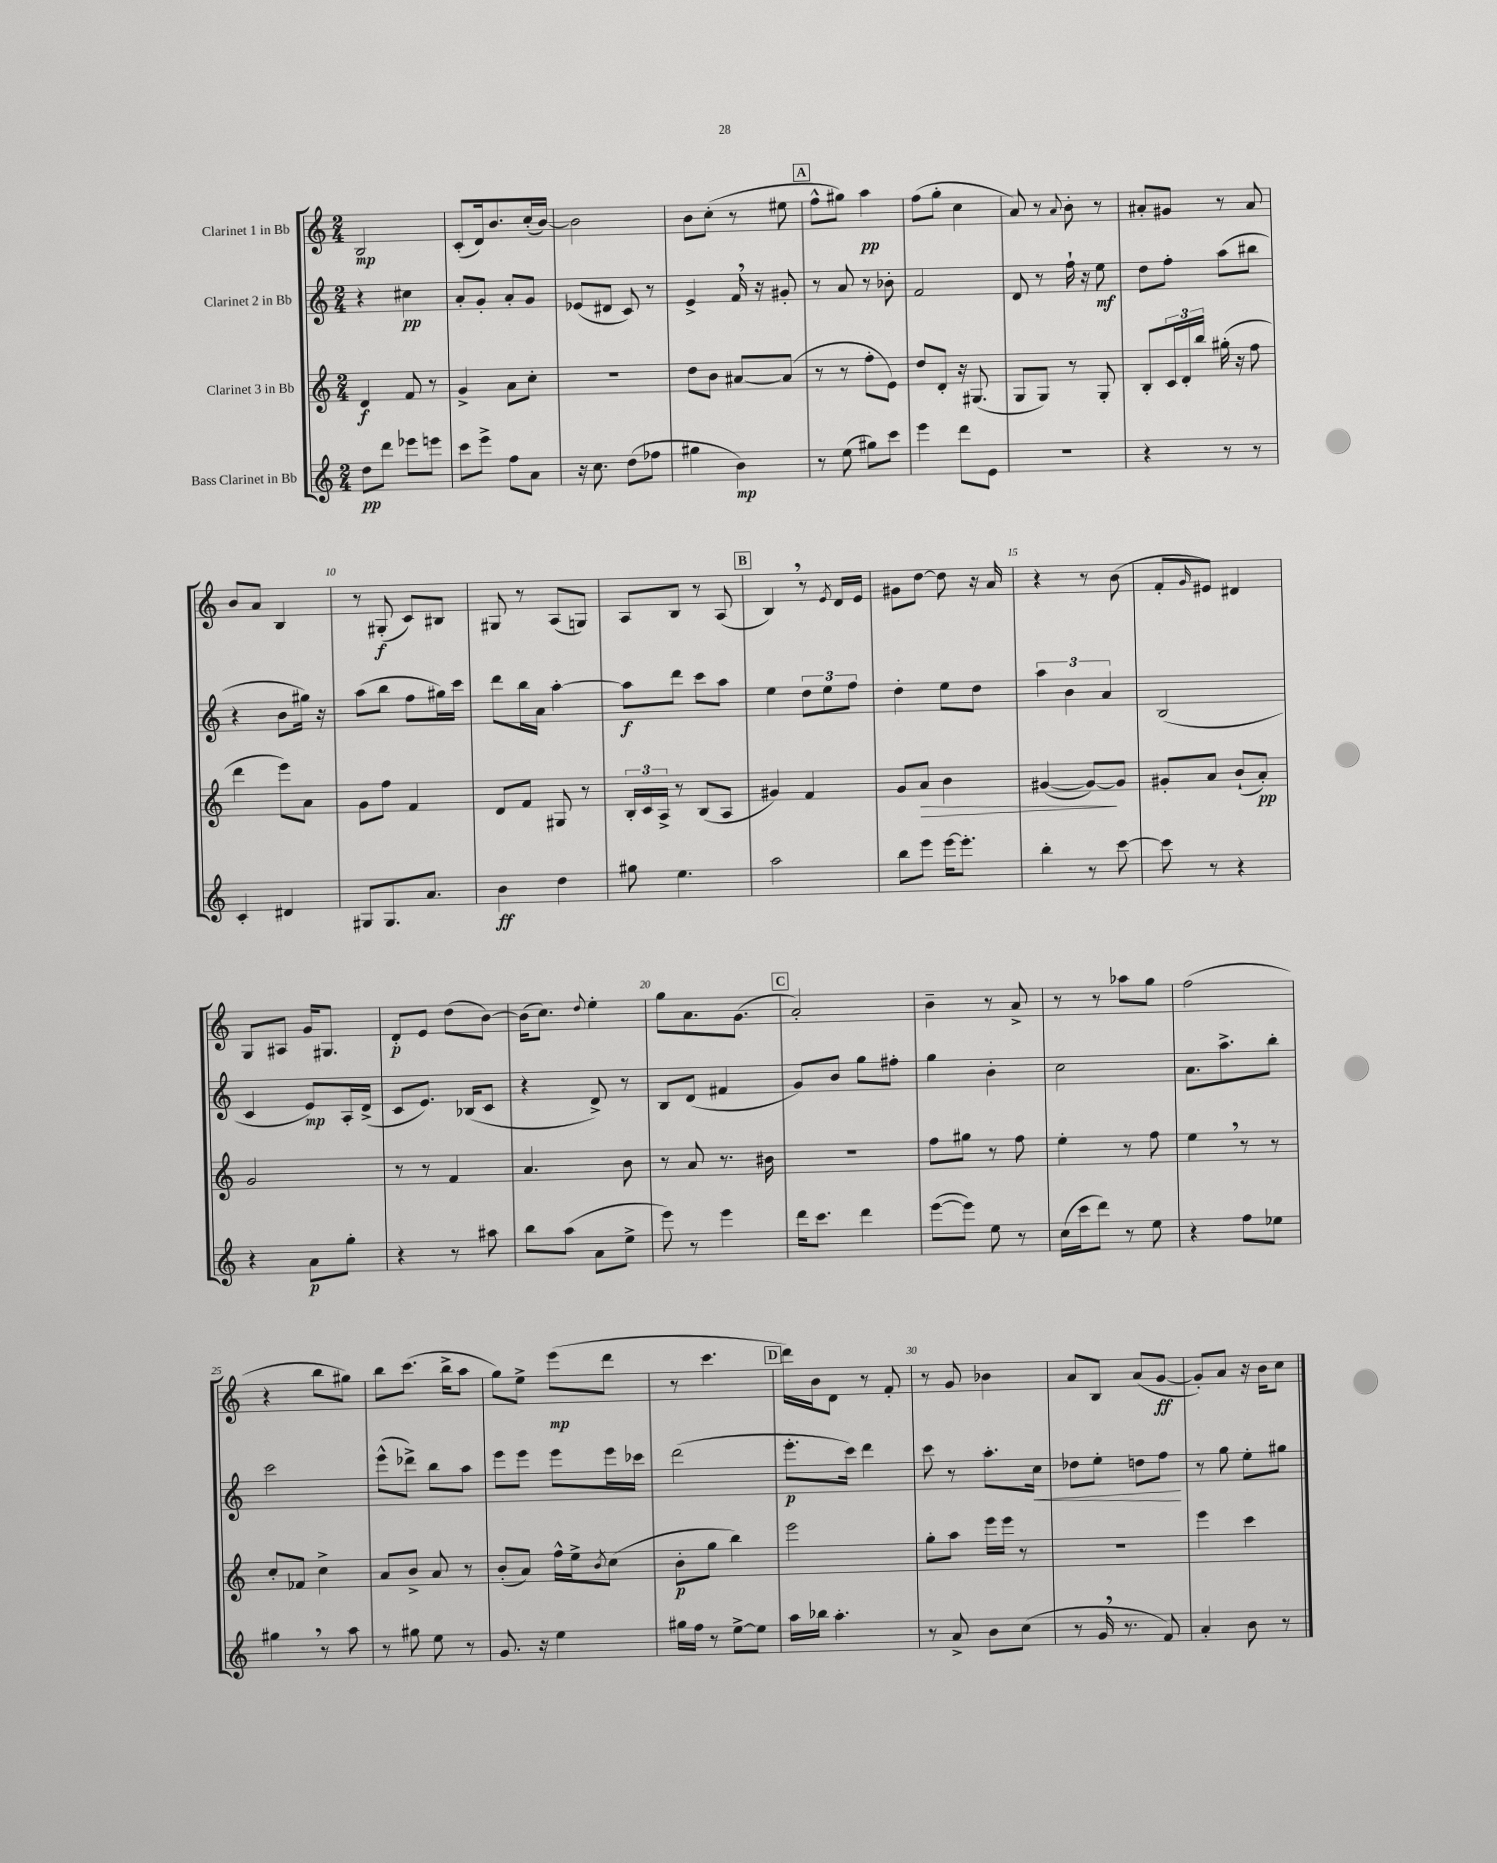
<<
\new StaffGroup <<
\new Staff = "s0" \with { instrumentName = "Clarinet 1 in Bb" } {
    \clef treble \key c \major \numericTimeSignature \time 2/4
    b2\mp |
    c'8-.( d'16) b'8. c''16-.( b'16~) |
    b'2 |
    b'8 c''8-.( r8 eis''8 |
    \mark \markup { \box "A" } f''8-^ gis''8) a''4\pp |
    f''8( g''8-. c''4 |
    a'8) r8 \appoggiatura { a'8 } b'8-. r8 |
    ais'8-. gis'8 r8 ais'8 |
    b'8 a'8 b4 |
    r8 gis8-.\f( c'8) bis8 |
    gis8 r8 a8( g8) |
    a8 b8 r8 a8( |
    \mark \markup { \box "B" } b4) \breathe r8 \acciaccatura { e'8 } d'16 e'16 |
    gis'8 d''8~ d''8 r16 a'16 |
    r4 r8 b'8( |
    f'8-. \grace { g'16 } eis'8) dis'4 |
    g8 ais8 g'16 gis8. |
    d'8-.\p e'8 d''8( b'8~) |
    b'16( c''8.) \appoggiatura { d''8 } e''4-. |
    g''8 a'8. g'8.( |
    \mark \markup { \box "C" } a'2-.) |
    b'4-- r8 a'8-> |
    r8 r8 aes''8 g''8 |
    f''2( |
    r4 b''8 gis''8) |
    b''8 c'''8.( b''16-> a''8 |
    g''8) e''8-> e'''8\mp( d'''8 |
    r8 c'''4. |
    \mark \markup { \box "D" } d'''16) b'16 d'8 r8 f'8-. |
    r8 g'8 bes'4 |
    a'8 b8 a'8( g'8~\ff |
    g'8-.) a'8 r16 b'16 c''8 \bar "|." |
}
\new Staff = "s1" \with { instrumentName = "Clarinet 2 in Bb" } {
    \clef treble \key c \major \numericTimeSignature \time 2/4
    r4 cis''4\pp |
    a'8-. g'8-. a'8-. g'8 |
    ees'8( dis'8 c'8) r8 |
    e'4-> f'16 \breathe r16 gis'8-. |
    \mark \markup { \box "A" } r8 a'8 r8 bes'8-. |
    f'2 |
    d'8 r8 f''16-! r16 e''8\mf |
    d''8 f''8-. a''8( bis''8 |
    r4 b'8 gis''16) r16 |
    a''8( b''8 f''8 gis''16) c'''16 |
    d'''8 b''16 a'16 a''4~-. |
    a''8\f d'''8 c'''8 a''8 |
    \mark \markup { \box "B" } e''4 \tuplet 3/2 { d''8 e''8 f''8 } |
    d''4-. e''8 d''8 |
    \tuplet 3/2 { a''4 b'4 a'4 } |
    b2( |
    c'4 e'8\mp) a16-. d'16->( |
    c'8 e'8.) bes16( c'8 |
    r4 d'8->) r8 |
    b8 d'8( fis'4 |
    \mark \markup { \box "C" } g'8) b'8 g''8 fis''8-. |
    g''4 b'4-. |
    c''2 |
    a'8. a''8.-> b''8-. |
    c'''2 |
    e'''8-^( des'''8->) b''8 a''8 |
    e'''8 e'''8 e'''8 e'''16 ces'''16 |
    d'''2( |
    \mark \markup { \box "D" } e'''8.-.\p c'''16) d'''4 |
    c'''8 r8 a''8.-. c''16\< |
    des''8 e''8-. d''8 f''8\! |
    r8 g''8 e''8-. gis''8 \bar "|." |
}
\new Staff = "s2" \with { instrumentName = "Clarinet 3 in Bb" } {
    \clef treble \key c \major \numericTimeSignature \time 2/4
    d'4\f f'8 r8 |
    g'4-> a'8 c''8-. |
    r2 |
    d''8 b'8 ais'8~ ais'8( |
    \mark \markup { \box "A" } r8 r8 f''8-. e'8) |
    d''8 d'8-. r16 gis8.( |
    g8 g8) r8 g8-. |
    b8-. \tuplet 3/2 { c'16 d'16-. b''16 } gis''16-.( r16 f''8 |
    d'''4 e'''8) a'8 |
    g'8 f''8 f'4 |
    d'8 f'8 gis8 r8 |
    \tuplet 3/2 { b16-. c'16 a16-> } r8 b8( a8 |
    \mark \markup { \box "B" } gis'4) f'4 |
    g'8 a'8\> b'4 |
    gis'4~( gis'8~\!) gis'8 |
    gis'8-. a'8 b'8-!( a'8-.\pp) |
    g'2 |
    r8 r8 f'4 |
    a'4. b'8 |
    r8 a'8 r8. bis'16 |
    \mark \markup { \box "C" } R2 |
    f''8 gis''8 r8 f''8 |
    e''4-. r8 f''8 |
    e''4 \breathe r8 r8 |
    c''8-. fes'8 c''4-> |
    a'8 b'8-> a'8 r8 |
    b'8-.( a'8) f''16-^ e''16-> \acciaccatura { b'8 } c''8( |
    b'8-.\p g''8 b''4) |
    \mark \markup { \box "D" } e'''2 |
    g''8-. a''8 e'''16 e'''16 r8 |
    R2 |
    e'''4 c'''4 \bar "|." |
}
\new Staff = "s3" \with { instrumentName = "Bass Clarinet in Bb" } {
    \clef treble \key c \major \numericTimeSignature \time 2/4
    d''8\pp d'''8 ees'''8 e'''8 |
    c'''8 e'''8-> f''8 a'8 |
    r16 c''8. d''8( fes''8 |
    gis''4 b'4\mp) |
    \mark \markup { \box "A" } r8 e''8( gis''8) c'''8 |
    e'''4 d'''8 e'8 |
    r2 |
    r4 r8 r8 |
    c'4-. dis'4 |
    gis8 gis8. a'8. |
    b'4\ff d''4 |
    gis''8 e''4. |
    \mark \markup { \box "B" } a''2 |
    b''8 e'''8 e'''16~ e'''8.-. |
    b''4-. r8 c'''8~ |
    c'''8 r8 r4 |
    r4 a'8\p g''8-. |
    r4 r8 ais''8 |
    b''8 a''8( a'8 e''8-> |
    e'''8) r8 e'''4 |
    \mark \markup { \box "C" } d'''16 c'''8. d'''4 |
    e'''8~( e'''8) e''8 r8 |
    c''16( c'''16 d'''8) r8 e''8 |
    r4 f''8 ees''8 |
    gis''4 \breathe r8 a''8 |
    r8 gis''8 e''8 r8 |
    g'8. r16 e''4 |
    gis''16 f''16 r8 e''8~-> e''8 |
    \mark \markup { \box "D" } a''16 bes''16 a''4.-. |
    r8 a'8-> b'8 c''8( |
    r8 g'16 \breathe r8. f'8) |
    a'4-. b'8 r8 \bar "|." |
}
>>
>>
\layout { \context { \Score \override BarNumber.break-visibility = ##(#f #t #t) barNumberVisibility = #(every-nth-bar-number-visible 5) } }
